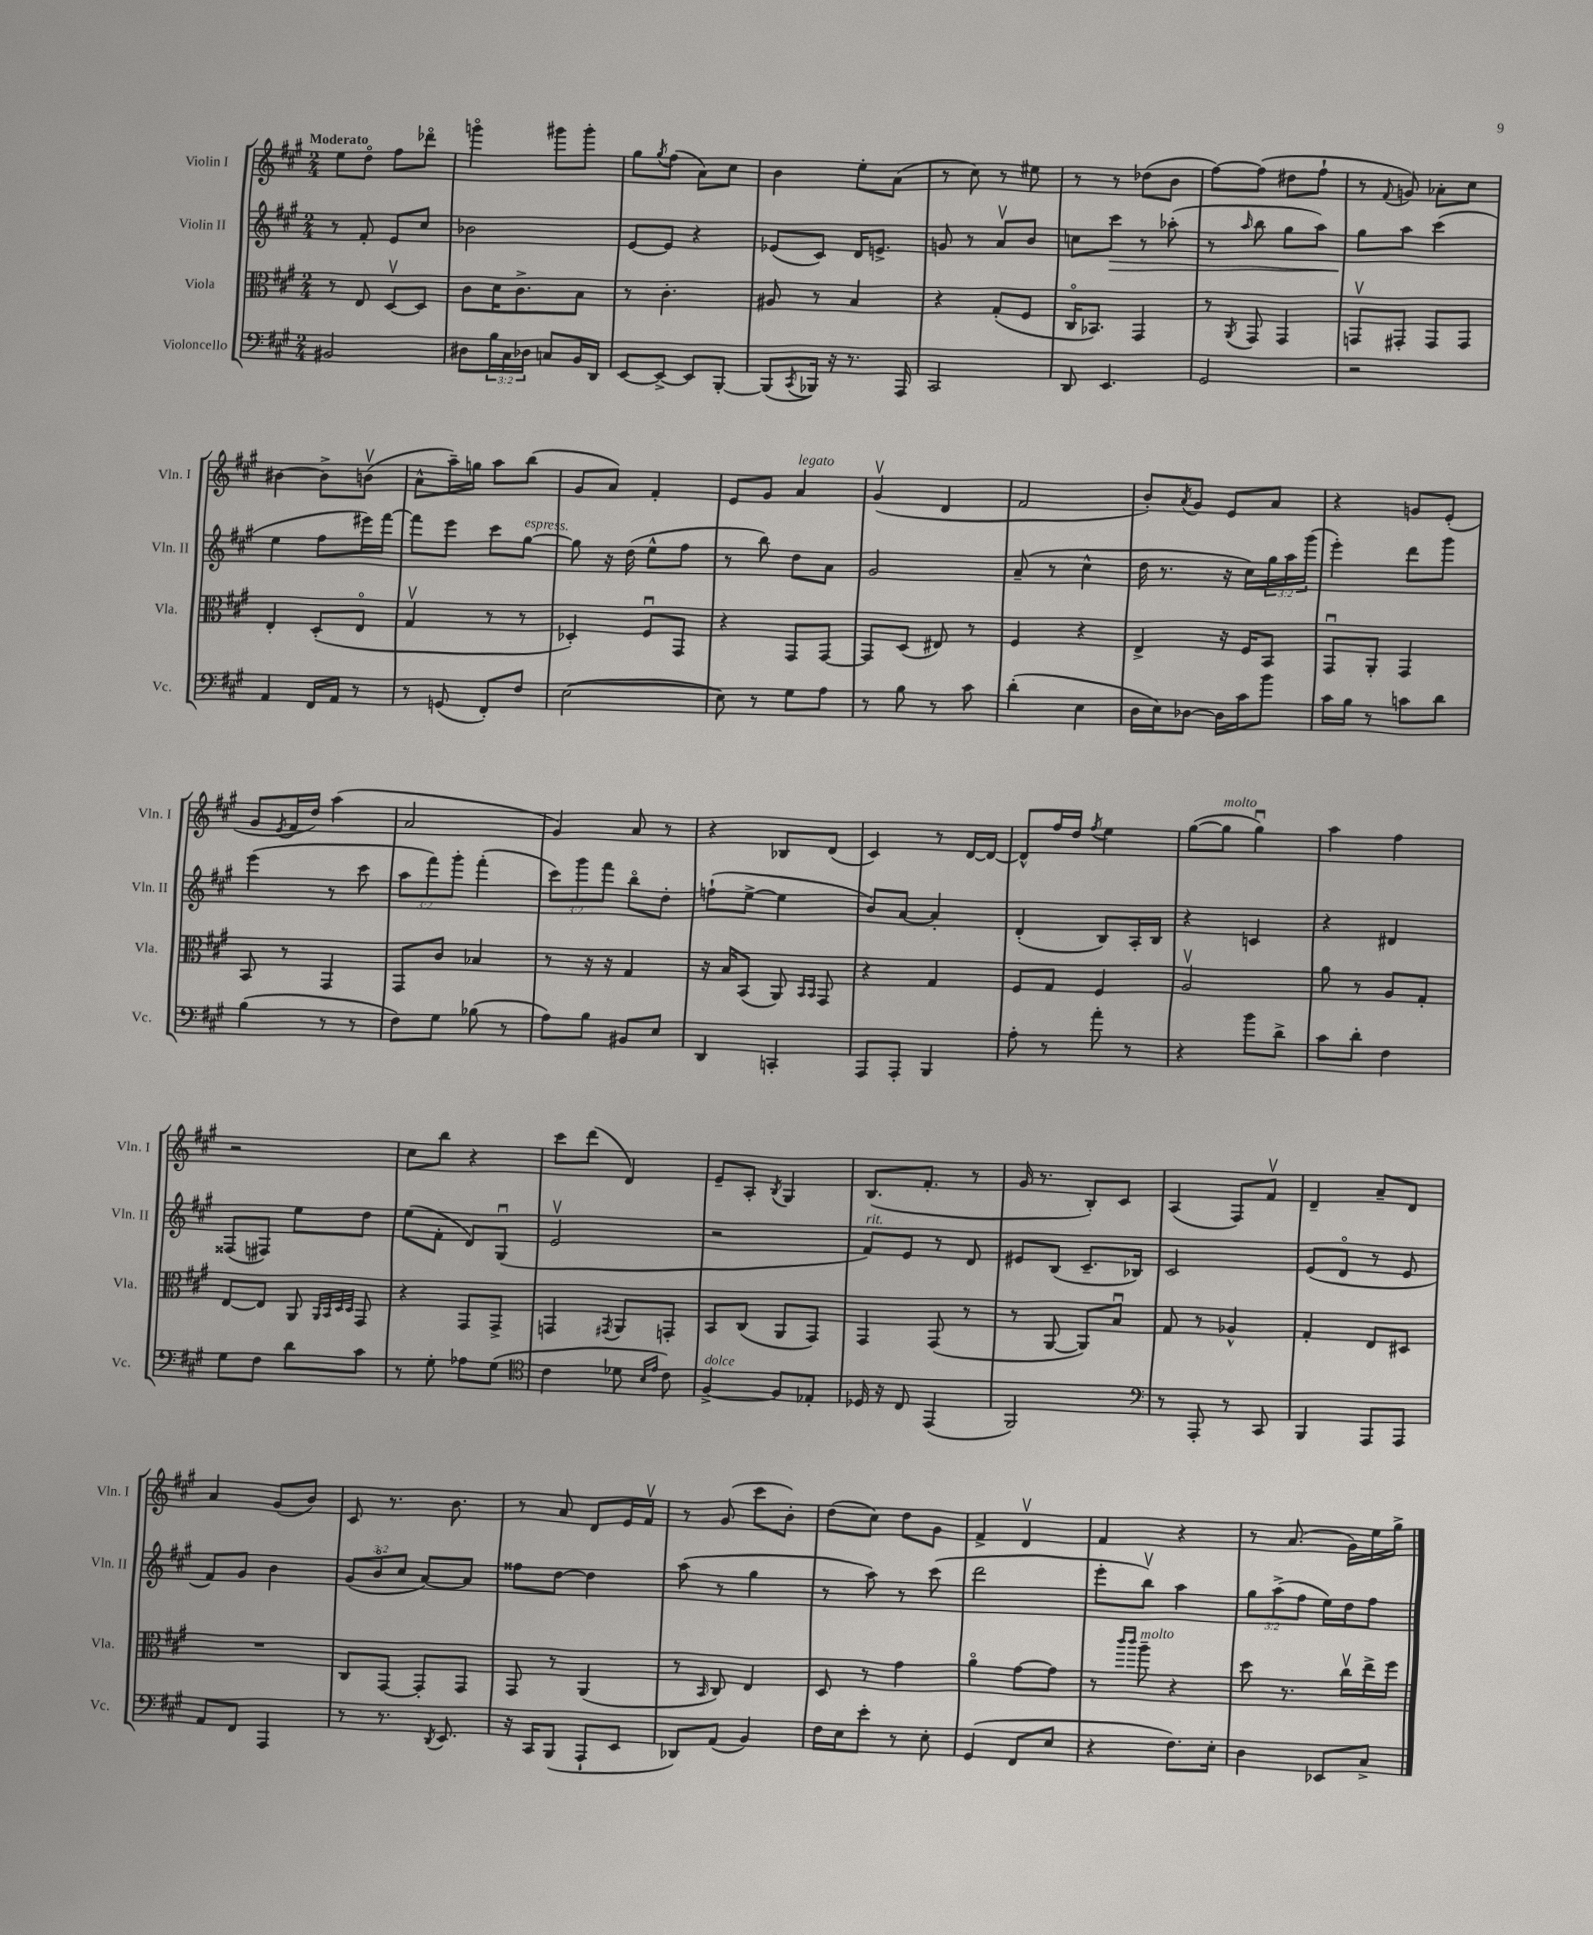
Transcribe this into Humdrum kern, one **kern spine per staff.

**kern	**kern	**kern	**kern
*staff4	*staff3	*staff2	*staff1
*clefF4	*clefC3	*clefG2	*clefG2
*k[f#c#g#]	*k[f#c#g#]	*k[f#c#g#]	*k[f#c#g#]
*M2/4	*M2/4	*M2/4	*M2/4
2BB#	8r	8r	8ee
.	8E	8f#'	8ddo
.	[8Dv	8e	8ff#
.	8D]	8cc#	8ddd-o
=	=	=	=
8D#	8c#	2b-	4gggo
24B	16d	.	.
24C#	.	.	.
.	8.c#^	.	.
24D-	.	.	.
8C	.	.	8ggg#
16BB	8B	.	8ggg#'
16DD	.	.	.
=	=	=	=
[8EE	8r	[8e	8gg#
.	.	.	8qgg#
8EE^_	4.c#'	8e]	(8ff#
8EE]	.	4r	8a)
[8BBB'	.	.	8cc#
=	=	=	=
(8BBB]	8A#	(8e-	4b
8qCC#	.	.	.
16BBB-)	8r	8c#)	.
16r	.	.	.
8.r	4B	16d	8ee'
.	.	8.e^	.
.	.	.	(8a
16AAA	.	.	.
=	=	=	=
2CC#	4r	8g	8r
.	.	8r	8cc#)
.	(8G#'	8av	8r
.	8F#	8b	8ee#
=	=	=	=
8DD	16C#o	8cc	8r
.	8.BB-)	.	.
4.EE	.	8ccc#	8r
.	4GG#	8r	(8dd-
.	.	(8aa-'	8b
=	=	=	=
2GG#	8r	8r	[8ff#)
.	8qAA	16qqaa	.
.	8GG#	8bb	(8ff#]
.	4GG#	8gg#	8dd#
.	.	8aa)	8ff#`
=	=	=	=
2r	8GGv	8gg#	8r
.	.	.	8qqf#
.	8GG#'	8aa	8g)
.	8GG#	(4ccc#	8a-'
.	8GG#	.	8cc#
=	=	=	=
4AA	4E'	4ee	[4b#
16FF#	(8D'	8ff#	8b#^]
16AA	.	.	.
8r	8Eo	16eee#)	(8bv
.	.	[16fff#	.
=	=	=	=
8r	4G#v	8fff#]	8a^^
(8GG	.	8eee	16aa~)
.	.	.	16gg
8FF#')	8r	8ccc#	8aa
8F#	8r	[8gg#	(8bb
=	=	=	=
([2E	4D-')	8gg#]	8g#
.	.	16r	8a)
.	.	(16dd	.
.	8F#u	8ee^^	4f#'
.	8GG#	8ff#	.
=	=	=	=
8E])	4r	8r	8e
8r	.	8bb)	8g#
8G#	8GG#	8dd	4a
8A	[8GG#	8a	.
=	=	=	=
8r	8GG#]	2g#	(4g#v
8B	(8D	.	.
8r	8E#)	.	4d
8c#	8r	.	.
=	=	=	=
(4d'	4F#	(8a~	2f#
.	.	8r	.
4E	4r	4cc#^^	.
=	=	=	=
16D	4E^	16dd	8b')
16E)	.	8.r	.
.	.	.	8qa
[8D-	.	.	8g#
16D-]	16r	16r	8e
16c#	16F#	16cc#)	.
8b	8BB	24gg#	8a
.	.	24aa	.
.	.	(24ggg#	.
=	=	=	=
16c#	8GG#u	4eee')	4r
16B	.	.	.
8r	8AA'	.	.
8c	4GG#	8ddd	8g
8d	.	8ggg#	(8e'
=	=	=	=
(4B	8BB	(4eee	8g#
.	.	.	8qe
.	8r	.	16f#
.	.	.	16dd)
8r	4GG#	8r	(4aa
8r	.	8ccc#	.
=	=	=	=
8F#)	8GG#	12aa	2a
.	.	12fff#)	.
8G#	8c#	.	.
.	.	12ggg#'	.
(8B-	4B-	(4fff#'	.
8r	.	.	.
=	=	=	=
8A)	8r	12ccc#)	4g#)
.	.	12ggg#	.
8B	16r	.	.
.	.	12fff#	.
.	16r	.	.
8BB#	4G#	8bbo	8a
8E	.	8dd'	8r
=	=	=	=
4DD	16r	(8ff`	4r
.	16B	.	.
.	(8BB	[8ee^	.
4CC'	8AA)	4ee]	8B-
.	16qqBB	.	.
.	16qqBB	.	.
.	8GG#	.	(8d
=	=	=	=
8AAA	4r	8b)	4c#)
8AAA'	.	[8a	.
4BBB	4G#	4a']	8r
.	.	.	[16d
.	.	.	16d_
=	=	=	=
8A'	8F#	(4d'	8d^^]
8r	8G#	.	16ff#
.	.	.	16dd
.	.	.	8qff#
8a'	4F#	8B)	4ee
8r	.	16A'	.
.	.	16B	.
=	=	=	=
4r	2Av	4r	([8gg#
.	.	.	8gg#]
8b	.	4c	4gg#u)
8d^	.	.	.
=	=	=	=
8c#	8a	4r	4aa
8d'	8r	.	.
4F#	8A	4d#	4ff#
.	8G#'	.	.
=	=	=	=
8G#	[8E	(8F##	2r
8F#	8E]	8F#)	.
8d	8AA	8ee	.
.	32qqAA	.	.
.	32qqBB	.	.
.	32qqD	.	.
.	32qqD	.	.
8c#	8GG#	8dd	.
=	=	=	=
8r	4r	(8ee	8cc#
8G#'	.	8f#'	8bb
8A-	8GG#	8d)	4r
(8G#	8GG#^	(8G#u	.
=	=	=	=
*clefC4	*	*	*
4c#	4GG	2ev	8ccc#
.	.	.	(8ddd
.	8qGG#	.	.
8d-	8AA	.	4d)
16qqB	.	.	.
16qqe	.	.	.
8c#)	8GG'	.	.
=	=	=	=
[4F#^	8BB	2r	8e~
.	(8C#	.	8A'
.	.	.	8qB
8F#]	8AA	.	4G#
8E-'	8GG#)	.	.
=	=	=	=
16D-	4GG#	8f#)	(8.B
16r	.	.	.
8C#	.	8e	.
.	.	.	8.f#'
(4EE	(8GG#	8r	.
.	8r	8d	8r
=	=	=	=
2FF#)	8r	8e#	16g#
.	.	.	8.r
.	[8AA	(8B	.
.	8AA])	8.c#~	8B')
.	8Bu	.	8c#
.	.	16B-)	.
=	=	=	=
*clefF4	*	*	*
8r	8G#	2c#	(4A
8AAA'	8r	.	.
8r	4A-^^	.	8F#)
8CC#	.	.	8f#v
=	=	=	=
4BBB	4G#'	(8e	4d~
.	.	8do	.
8AAA	8E	8r	8a~
8AAA	8D#	8e	8d
=	=	=	=
8AA	2r	8f#)	4a
8FF#	.	8g#	.
4AAA	.	4b	(8g#
.	.	.	8b)
=	=	=	=
8r	8C#	(12g#	8c#
.	.	12bo	.
8.r	[8GG#	.	8.r
.	.	12cc#	.
.	8GG#']	[8a)	.
8qDD	.	.	.
8.EE	.	.	8.b
.	8GG#	8a]	.
=	=	=	=
16r	8GG#	8ff##	8r
16CC#	.	.	.
(8BBB	8r	[8dd	8a
8AAA`	(4AA	4dd]	8d
8EE	.	.	16e
.	.	.	16f#v
=	=	=	=
8DD-)	8r	(8aa	8r
.	16qqBB	.	.
(8AA	8C#)	8r	(8g#
4BB)	4E	4gg#	8ccc#
.	.	.	8b')
=	=	=	=
16F#	8D	8r	(8dd
16E	.	.	.
8e'	8r	8aa)	8cc#)
8r	4g#	8r	8dd
8E'	.	(8ccc#	8g#
=	=	=	=
(4GG#	4ao	2ddd	4f#^
8FF#	[8g#	.	4dv
8E	8g#]	.	.
=	=	=	=
4r	8r	8eee'	4f#
.	16qqccc#	.	.
.	16qqccc#	.	.
.	8aa~	8bbv)	.
8.F#)	4r	4aa	4r
16E'	.	.	.
=	=	=	=
4D	8dd	12gg#	8r
.	.	(12aa^	.
.	8.r	.	(8.a
.	.	12ff#	.
8EE-	.	16ee)	.
.	16cc#v	16dd	16g#)
8C#^	16ee^	8ff#	16ee
.	16ff#	.	16gg#^
==	==	==	==
*-	*-	*-	*-
